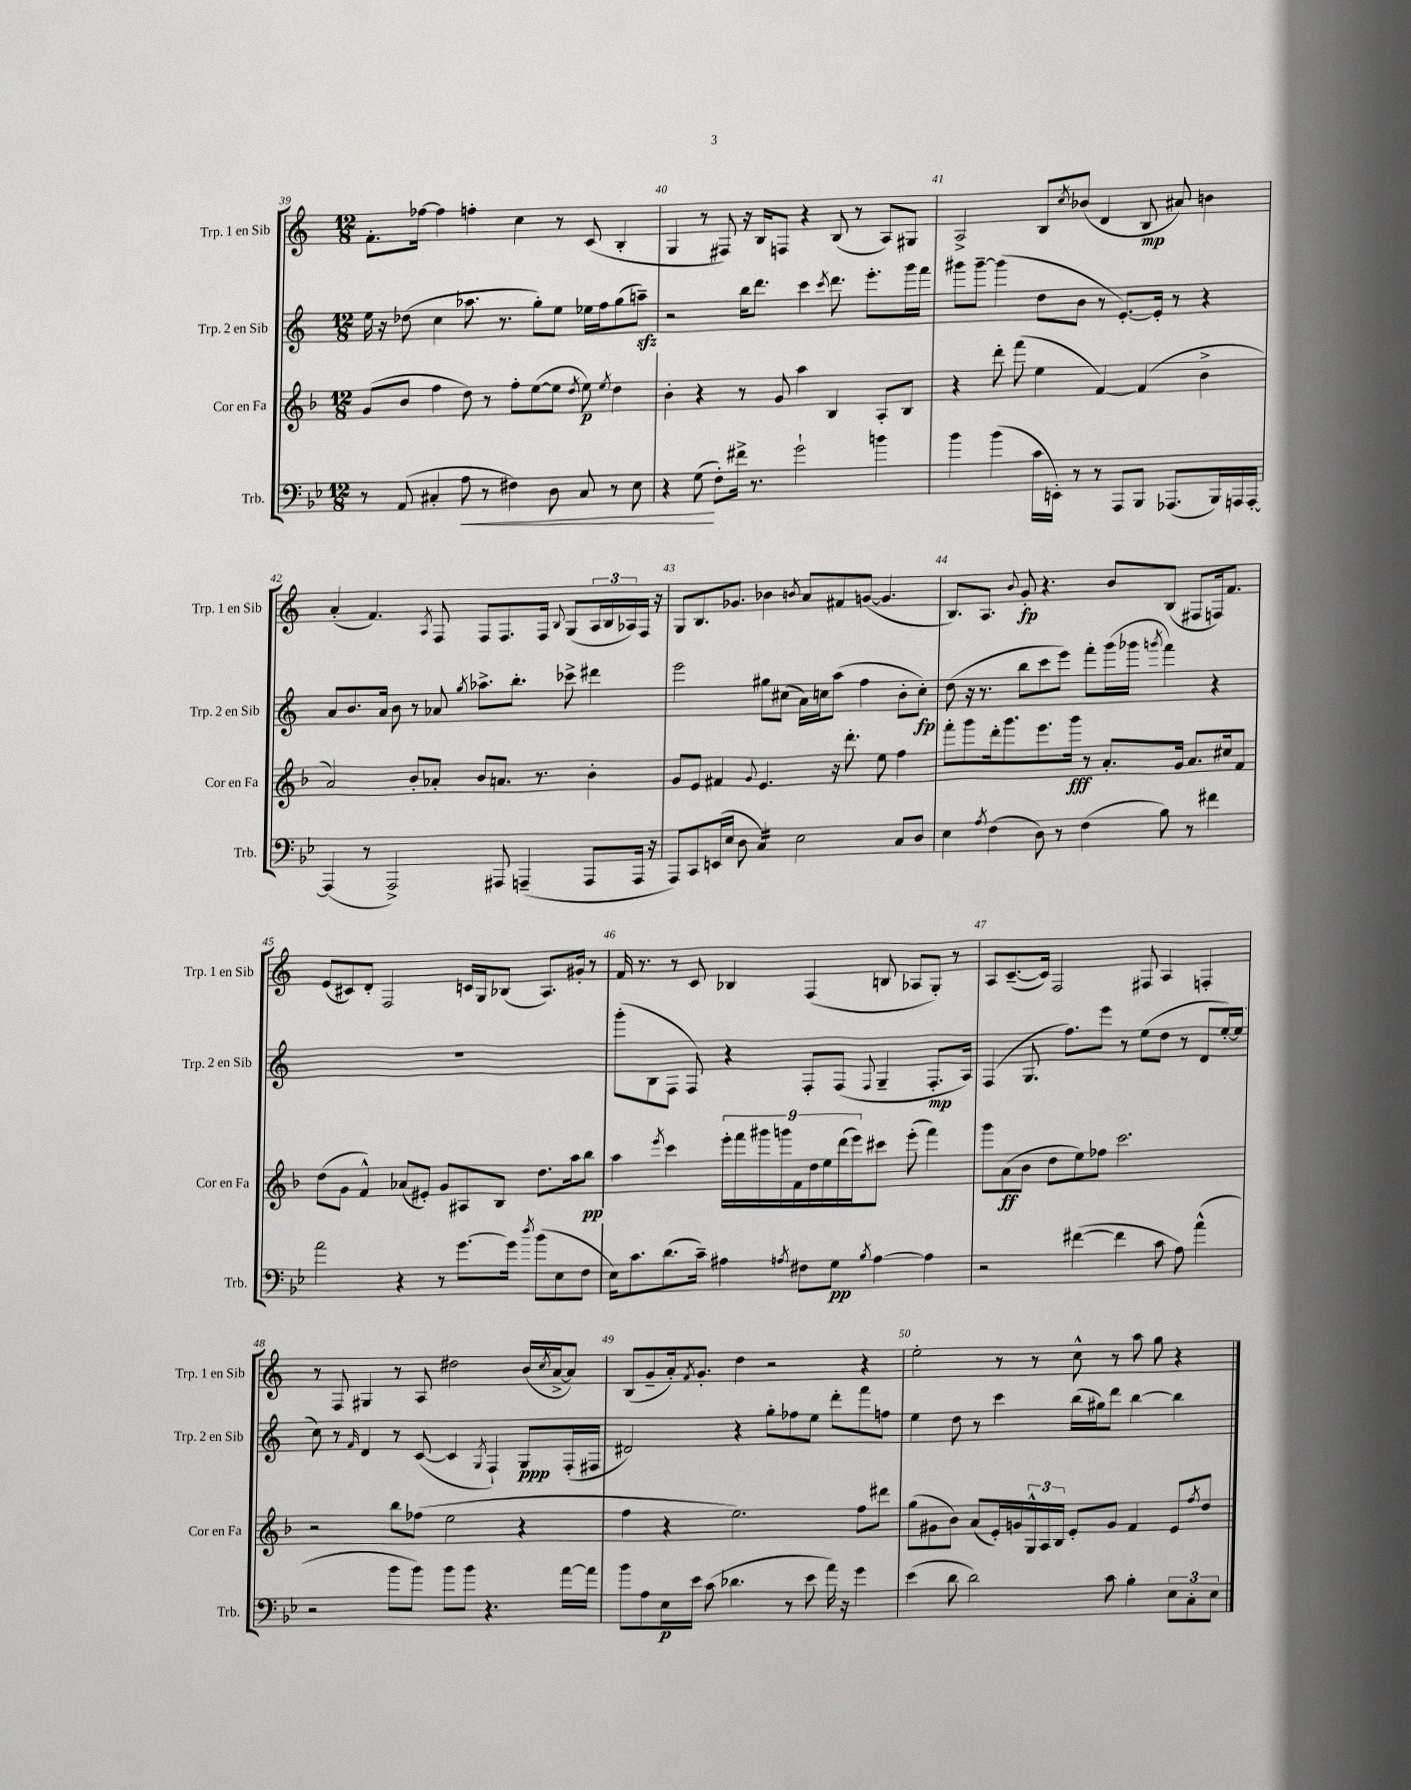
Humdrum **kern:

**kern	**kern	**kern	**kern
*staff4	*staff3	*staff2	*staff1
*clefF4	*clefG2	*clefG2	*clefG2
*k[b-e-]	*k[b-]	*k[]	*k[]
*M12/8	*M12/8	*M12/8	*M12/8
8r	(8g	16ee	8.f'
.	.	16r	.
(8AA	8b-	(8dd-	.
.	.	.	[16ff-
4C#'	4ff	4cc	4ff-]
8A	8dd)	8.aa-	4ff'
8r	8r	.	.
.	.	8.r	.
4F#)	8ff'	.	4cc
.	([8ee	8gg')	.
8D	8ee]	8ee	8r
.	8qdd	.	.
8C#	8ee)	16ee-	(8c
.	.	16ff	.
.	8qee	.	.
8r	4dd	(8gg	4B'
8E-	.	8aa~)	.
=	=	=	=
4r	4b-'	2r	4G
(8G	4r	.	8r
8F')	.	.	8F#)
16f#^	8r	16bb	16r
8.r	.	8.ddd	16B
.	8g	.	8F
2g`	4aa	4ccc	4r
.	.	8qccc	.
.	4B-	8.ddd	(8B
.	.	.	8r
.	.	8.eee'	.
4b	8A'	.	8A)
.	8B-	16ggg	8G#
.	.	16fff	.
=	=	=	=
4b-	4r	8ggg#	2A^
.	.	[8ggg#~	.
(4b-	8ddd'	(4ggg#]	.
.	(8fff	.	.
16c	4ee	8dd	8B
16EE')	.	.	.
.	.	.	8qcc
8r	.	8b	(8b-
8r	[4f)	8r	4d
8AAA	.	[8.e')	.
8BBB-	(4f]	.	8B
.	.	16e']	.
(8.AAA-	.	8r	8a#)
.	4b-^	4r	4b
16BBB-)	.	.	.
16AAA	.	.	.
[16AAA'	.	.	.
=	=	=	=
(4AAA]	2a)	8a	(4a'
.	.	8.b	.
8r	.	.	4.f)
.	.	16a	.
2AAA^)	.	8b	.
.	8b-'	8r	.
.	.	.	8qA
.	8a-'	8a-	8F
.	.	8qgg	.
.	8b-	8.aa-^	8F
8AAA#	8.a	.	8.F
.	.	8.bb'	.
(4AAA~	.	.	.
.	8.r	.	16F
.	.	.	8qqB
.	.	8ccc-^	(8G
8AAA	4b-'	4ddd#	24A
.	.	.	24B
.	.	.	24A-)
16AAA	.	.	16F
16r	.	.	16r
=	=	=	=
8AAA)	8g	2eee	8G
8CC	8e	.	8.B
(16EE	4f#	.	.
16E-	.	.	8.g-
8D	.	.	.
.	8qqg	.	.
4C)	4.e	8gg#	4b-
.	.	(8cc#	.
.	.	.	8qb
2E-	.	16a)	8a
.	.	16cc	.
.	16r	(8aa	8f#
.	8.ddd'	.	.
.	.	4ff	([8g
.	8ee	.	4.g]
8C	4ff	8b'	.
8D	.	8cc')	.
=	=	=	=
4E-	8fff'	(8dd	8.B)
.	8ggg	16r	.
.	.	8.r	8.A
8qA	.	.	.
(4F	16ddd'	.	.
.	8.ggg	.	.
.	.	.	8qqb
.	.	8bb	8g'
8D)	8.eee	8ccc	4.r
8r	.	8eee)	.
.	16ggg	.	.
(4F	8r	8fff'	.
.	8.a'	(16ggg	8b
.	.	16ggg-	.
.	.	8qggg	.
8B-)	.	4fff)	(8B
.	16g	.	.
8r	8.a	.	8F#
4f#	.	4r	16F)
.	16cc#	.	8.f
.	8f	.	.
=	=	=	=
2a	(8dd	1.r	(8e
.	8g	.	8c#)
.	4f^^)	.	8d'
.	.	.	2F
4r	(8a-	.	.
.	8e#')	.	.
8r	8g	.	.
[8.g	8A#	.	16c
.	.	.	16G
.	8B-	.	(8B-
16g]	.	.	.
8qdd	.	.	.
(8b-	8.dd	.	8.A)
8E-	.	.	.
.	16aa	.	16g#'
8F	8bb-	.	8r
=	=	=	=
16E-)	4aa	(8ggg'	16f
8.c	.	.	8.r
.	.	8B	.
.	8qeee	.	.
(8.d	4ccc	8F	8r
.	.	8F)	8c
16c~)	.	.	.
4A#	18eee'	4r	4B-
.	18fff	.	.
.	18ggg#	.	.
.	18ggg	.	.
.	18f	.	.
8qA	.	.	.
8F#	.	8F'	(4F
.	18dd	.	.
.	18ee	.	.
8G	.	(8F	.
.	(18ddd	.	.
.	18eee)	.	.
8qB-	.	8qqF	.
[4A	8ccc#	4G~	8B
.	(8eee'	.	8A-
4A]	4fff)	8.F'	8G')
.	.	.	8r
.	.	16A)	.
=	=	=	=
2r	8ggg	(4F	8A
.	(8a	.	([8.c~
.	8b-	8.G	.
.	.	.	16c])
.	8dd	.	2F
.	.	8.ff)	.
([4f#	8ee)	.	.
.	8ff-	8eee	.
4f#]	2.ccc	8r	.
.	.	(8ee	8F#
8c	.	8dd	4A
8A)	.	8r	.
(4a^^	.	8d	4F'
.	.	[16ee')	.
.	.	(16ee]	.
=	=	=	=
2r	2r	8cc)	8r
.	.	8r	8F
.	.	16qqf	.
.	.	4d	4G#
8b-	8bb-	8r	8r
8b-)	(8ff-	([8c	8A
8b-	2ee	4c]	2dd#
8b-	.	.	.
.	.	8qG	.
4.r	.	4F`)	.
.	4r	8G	(16b
.	.	.	8qcc
.	.	.	[16a^
[16a	.	(16F'	8a])
16a]	.	16F#	.
=	=	=	=
8b-	4ff	2d#)	(8B
8A	.	.	8g~
16E-	4r	.	16a')
.	.	.	8qf
16e-	.	.	8.g'
(8c	.	.	.
4.d-	2.ee)	4r	4dd
.	.	8gg'	2r
8r	.	8ff-	.
8e-	.	8ee	.
16a)	.	8ddd'	.
16r	.	.	.
4g	8ff	8fff	4r
.	8ddd#	8ff	.
=	=	=	=
(4e-	(8gg	4ee	2ee'
.	8g#	.	.
8d	8b-)	8dd	.
2d)	(8a	8r	.
.	16e')	4ccc	8r
.	16g	.	.
.	24G^^	.	8r
.	24A	.	.
.	24B-	.	.
.	8e'	(16bb	8cc^^
.	.	16gg#)	.
8c	8g	8ddd	8r
4B-'	4f	[4bb	8aa
.	.	.	8gg
12E-	8e	4bb]	4r
12C'	.	.	.
.	8qff	.	.
.	8dd	.	.
12E-	.	.	.
==	==	==	==
*-	*-	*-	*-
